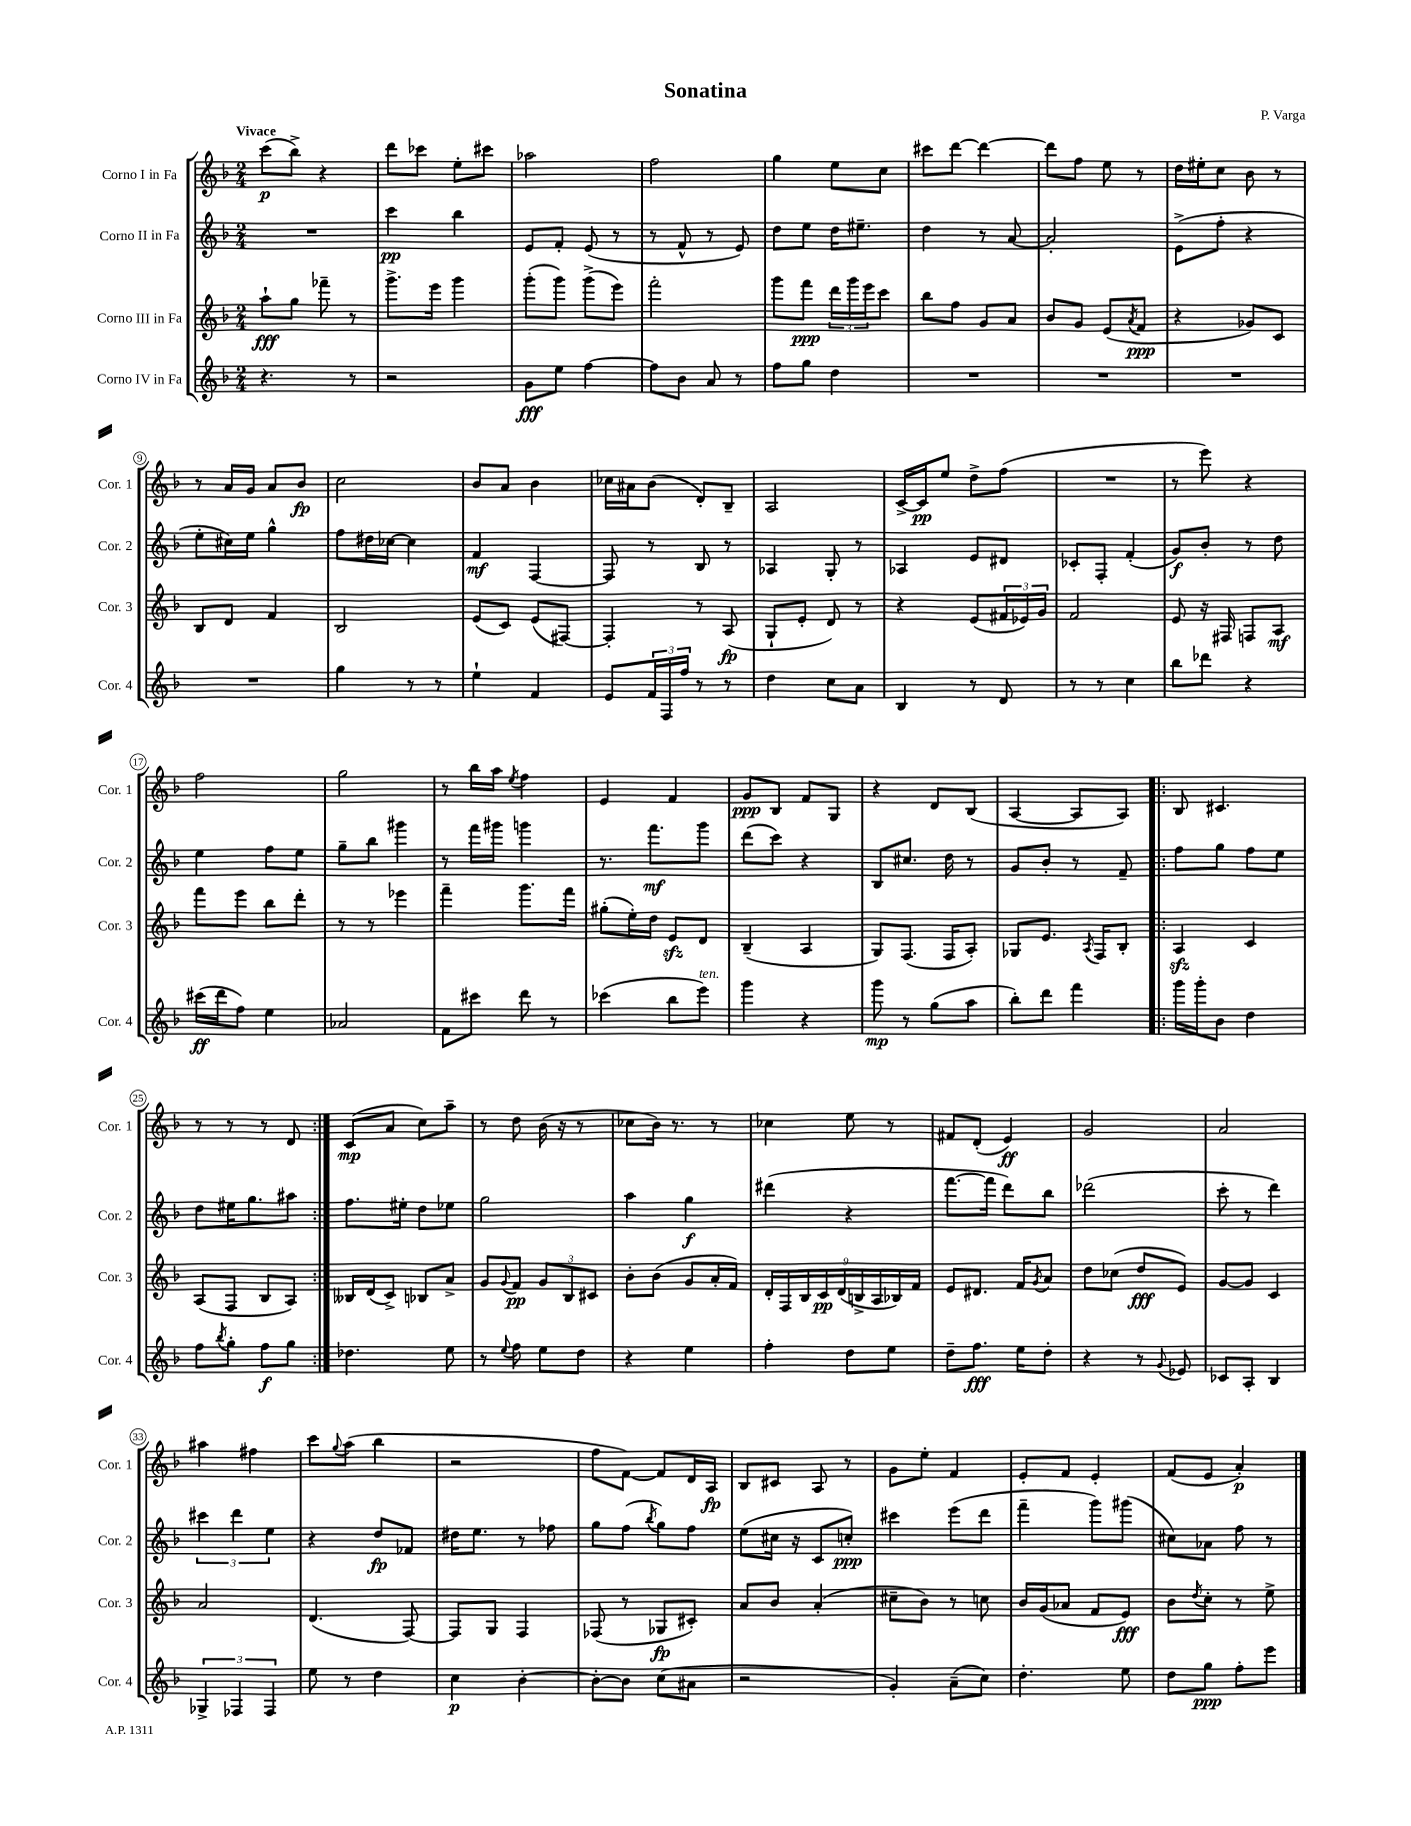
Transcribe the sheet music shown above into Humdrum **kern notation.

**kern	**kern	**kern	**kern
*staff4	*staff3	*staff2	*staff1
*clefG2	*clefG2	*clefG2	*clefG2
*k[b-]	*k[b-]	*k[b-]	*k[b-]
*M2/4	*M2/4	*M2/4	*M2/4
4.r	8aa`\L	2r	(8ccc\L
.	8gg\J	.	8bb-^\J)
.	8fff-~\	.	4r
8r	8r	.	.
=	=	=	=
2r	8.ggg^\L	4ccc\	8ddd\L
.	.	.	8ccc-\J
.	16eee\Jk	.	.
.	4ggg\	4bb-\	8ee'\L
.	.	.	8ccc#\J
=	=	=	=
8g\L	(8ggg'\L	8e/L	2aa-\
8ee\J	8ggg\J)	8f'/J	.
[4ff\	(8ggg^\L	(8e/	.
.	8eee\J)	8r	.
=	=	=	=
8ff\]L	2fff'\	8r	2ff\
8b-\J	.	8f^^/	.
8a/	.	8r	.
8r	.	8e/)	.
=	=	=	=
8ff\L	8ggg\L	8dd\L	4gg\
8gg\J	8fff\J	8ee\J	.
4dd\	24ddd\LL	16dd\LK	8ee\L
.	24ggg\	.	.
.	.	8.ee#~\J	.
.	24eee\J	.	.
.	8ccc\J	.	8cc\J
=	=	=	=
2r	8bb-\L	4dd\	8ccc#\L
.	8ff\J	.	[8ddd\J
.	8g/L	8r	4ddd\_
.	8a/J	[8a/	.
=	=	=	=
2r	8b-/L	2a'/]	8ddd\]L
.	8g/J	.	8ff\J
.	(8e/L	.	8ee\
.	8qa/	.	.
.	8f/J	.	8r
=	=	=	=
2r	4r	(8e^\L	16dd\LL
.	.	.	16ee#'\J
.	.	8ff'\J	8cc\J
.	8g-/L)	4r	8b-\
.	8c/J	.	8r
=	=	=	=
2r	8B-/L	8ee'\L	8r
.	8d/J	16cc#\L)	16a/LL
.	.	16ee\JJ	16g/JJ
.	4f/	4gg^^\	8a/L
.	.	.	8b-/J
=	=	=	=
4gg\	2B-/	8ff\L	2cc\
.	.	16dd#\L	.
.	.	[16cc-\JJ	.
8r	.	4cc-\]	.
8r	.	.	.
=	=	=	=
4ee`\	(8e/L	4f/	8b-/L
.	8c/J)	.	8a/J
4f/	(8e/L	[4F/	4b-\
.	[8F#/J)	.	.
=	=	=	=
8e/L	4F#'/]	8F/]	16cc-\LL
.	.	.	16a#\J
24f/L	.	8r	(8b-\J
24F/	.	.	.
24ff/JJ	.	.	.
8r	8r	8B-/	8d'/L)
8r	(8A/	8r	8B-~/J
=	=	=	=
4dd\	8G`/L	4A-/	2A/
.	8e'/J	.	.
8cc\L	8d/)	8G'/	.
8a\J	8r	8r	.
=	=	=	=
4B-/	4r	4A-/	[16c^/LL
.	.	.	16c/]J
.	.	.	8ee/J
8r	(8e/L	8e/L	8dd^\L
8d/	24f#/L	8d#/J	(8ff\J
.	24e-/)	.	.
.	24g/JJ	.	.
=	=	=	=
8r	2f/	8c-'/L	2r
8r	.	8F'/J	.
4cc\	.	(4f'/	.
=	=	=	=
8bb-\L	8e/	8g/L)	8r
8ddd-\J	16r	8b-'/J	8eee\)
.	16F#/	.	.
4r	8F/L	8r	4r
.	8A/J	8dd\	.
=	=	=	=
(16ccc#\LL	8fff\L	4ee\	2ff\
16ddd\J	.	.	.
8ff\J)	8eee\J	.	.
4ee\	8bb-\L	8ff\L	.
.	8ddd'\J	8ee\J	.
=	=	=	=
2a-/	8r	8gg~\L	2gg\
.	8r	8bb-\J	.
.	4eee-\	4ggg#\	.
=	=	=	=
8f\L	4fff~\	8r	8r
8ccc#\J	.	16fff\LL	16bb-\LL
.	.	16ggg#\JJ	16aa\JJ
.	.	.	8qee/
8ddd\	8.ggg\L	4ggg\	4ff\
8r	.	.	.
.	16fff\Jk	.	.
=	=	=	=
(4ccc-\	(8gg#'\L	8.r	4e/
.	16ee'\L)	.	.
.	16dd\JJ	8.fff\L	.
8bb-\L	8e/L	.	4f/
8eee\J)	8d/J	8ggg\J	.
=	=	=	=
4ggg\	(4B-~/	(8ddd\L	8g/L
.	.	8ccc\J)	8B-/J
4r	4A/	4r	8f/L
.	.	.	8G/J
=	=	=	=
8ggg\	8G/L)	8B-/L	4r
8r	(8.F/J	8.cc#/J	.
(8gg\L	.	.	8d/L
.	16F/LK	16dd\	.
8aa\J	8A'/J)	8r	(8B-/J
=	=	=	=
8bb-'\L)	8G-/L	8g/L	[4A/
8ddd\J	8.e/J	8b-'/J	.
4fff\	.	8r	8A/]L
.	8qA/	.	.
.	16F/LK	.	.
.	8B-'/J	8f~/	8A/J)
=!|:	=!|:	=!|:	=!|:
16ggg\LL	4A/	8ff\L	8B-/
16ggg'\J	.	.	.
8b-\J	.	8gg\J	4.c#/
4dd\	4c/	8ff\L	.
.	.	8ee\J	.
=	=	=	=
8ff\L	(8A/L	8dd\L	8r
8qbb-/	.	.	.
8gg'\J	8F/J	16ee#\K	8r
.	.	8.gg\	.
8ff\L	8B-/L	.	8r
8gg\J	8A/J)	8aa#\J	8d/
=:|!	=:|!	=:|!	=:|!
4.dd-\	16B--/LL	8.ff\L	(8c/L
.	(16d/J	.	.
.	8c^/J)	.	8a/J
.	.	16ee#'\Jk	.
.	8B-/L	8dd\L	8cc\L)
8ee\	8a^/J	8ee-\J	8aa~\J
=	=	=	=
8r	8g/L	2gg\	8r
8qqee/	8qqg/	.	.
8ff\	8f/J	.	8dd\
8ee\L	12g/L	.	(16b-\
.	.	.	16r
.	12B-/	.	.
8dd\J	.	.	8r
.	12c#/J	.	.
=	=	=	=
4r	8b-'\L	4aa\	8cc-\L
.	(8b-\J	.	16b-\Jk)
.	.	.	8.r
4ee\	8g/L	4gg\	.
.	16a'/L	.	8r
.	16f/JJ)	.	.
=	=	=	=
4ff'\	18d'/LL	(4ddd#\	4cc-\
.	18F/	.	.
.	18B-/	.	.
.	18c/	.	.
.	(18d/	.	.
8dd\L	.	4r	8ee\
.	18B^/	.	.
.	18A/	.	.
8ee\J	.	.	8r
.	18B-/)	.	.
.	18f/JJ	.	.
=	=	=	=
8dd~\L	8e/L	[8.fff\L	8f#/L
8.ff\J	8.d#/J	.	(8d'/J
.	.	16fff\]Jk	.
.	.	8ddd\L)	4e/)
16ee\LK	16f/LK	.	.
.	8qg/	.	.
8dd'\J	8a/J	8bb-\J	.
=	=	=	=
4r	8dd\L	(2ddd-\	2g/
.	(8cc-\J	.	.
8r	8dd/L	.	.
8qqg/	.	.	.
8e-/	8e/J)	.	.
=	=	=	=
8c-/L	[8g/L	8ccc'\	2a/
8A'/J	8g/]J	8r	.
4B-/	4c/	4ddd\)	.
=	=	=	=
6G-^/	2a/	6ccc#\	4aa#\
6F-/	.	6ddd\	.
.	.	.	4ff#\
6F-/	.	6ee\	.
=	=	=	=
8ee\	(4.d/	4r	8ccc\L
.	.	.	8qqgg/
8r	.	.	(8aa\J
4dd\	.	8dd/L	4bb-\
.	[8F/)	8f-/J	.
=	=	=	=
4cc\	8F/]L	16dd#\LK	2r
.	.	8.ee\J	.
.	8G/J	.	.
[4b-'\	4F/	8r	.
.	.	8ff-\	.
=	=	=	=
8b-'\_L	(8F-/	8gg\L	8ff\L
8b-\]J	8r	(8ff\J	[8f\J)
.	.	8qbb-/	.
(8cc\L	8G-/L	8gg\L)	8f/]L
8a#\J	8c#'/J)	8ff\J	16d/L
.	.	.	16A/JJ
=	=	=	=
2r	8a/L	(8ee\L	8B-/L
.	8b-/J	16cc#\Jk	8c#/J
.	.	16r	.
.	(4a'/	8c/L	8A/
.	.	8cc'/J)	8r
=	=	=	=
4g'/)	8cc#~\L	4ccc#\	8g\L
.	8b-\J)	.	8ee'\J
(8a~\L	8r	(8eee\L	4f/
8cc\J)	8cc\	8ddd\J	.
=	=	=	=
4.dd'\	16b-/LL	4fff~\	8e'/L
.	(16g/J	.	.
.	8a-/J	.	8f/J
.	8f/L	8ggg\L)	4e'/
8ee\	8e/J)	(8ggg#\J	.
=	=	=	=
8dd\L	8b-\L	8cc#\L)	(8f/L
.	8qdd/	.	.
8gg\J	8cc'\J	8a-\J	8e/J
8ff'\L	8r	8ff\	4a'/)
8eee\J	8ee^\	8r	.
==	==	==	==
*-	*-	*-	*-
